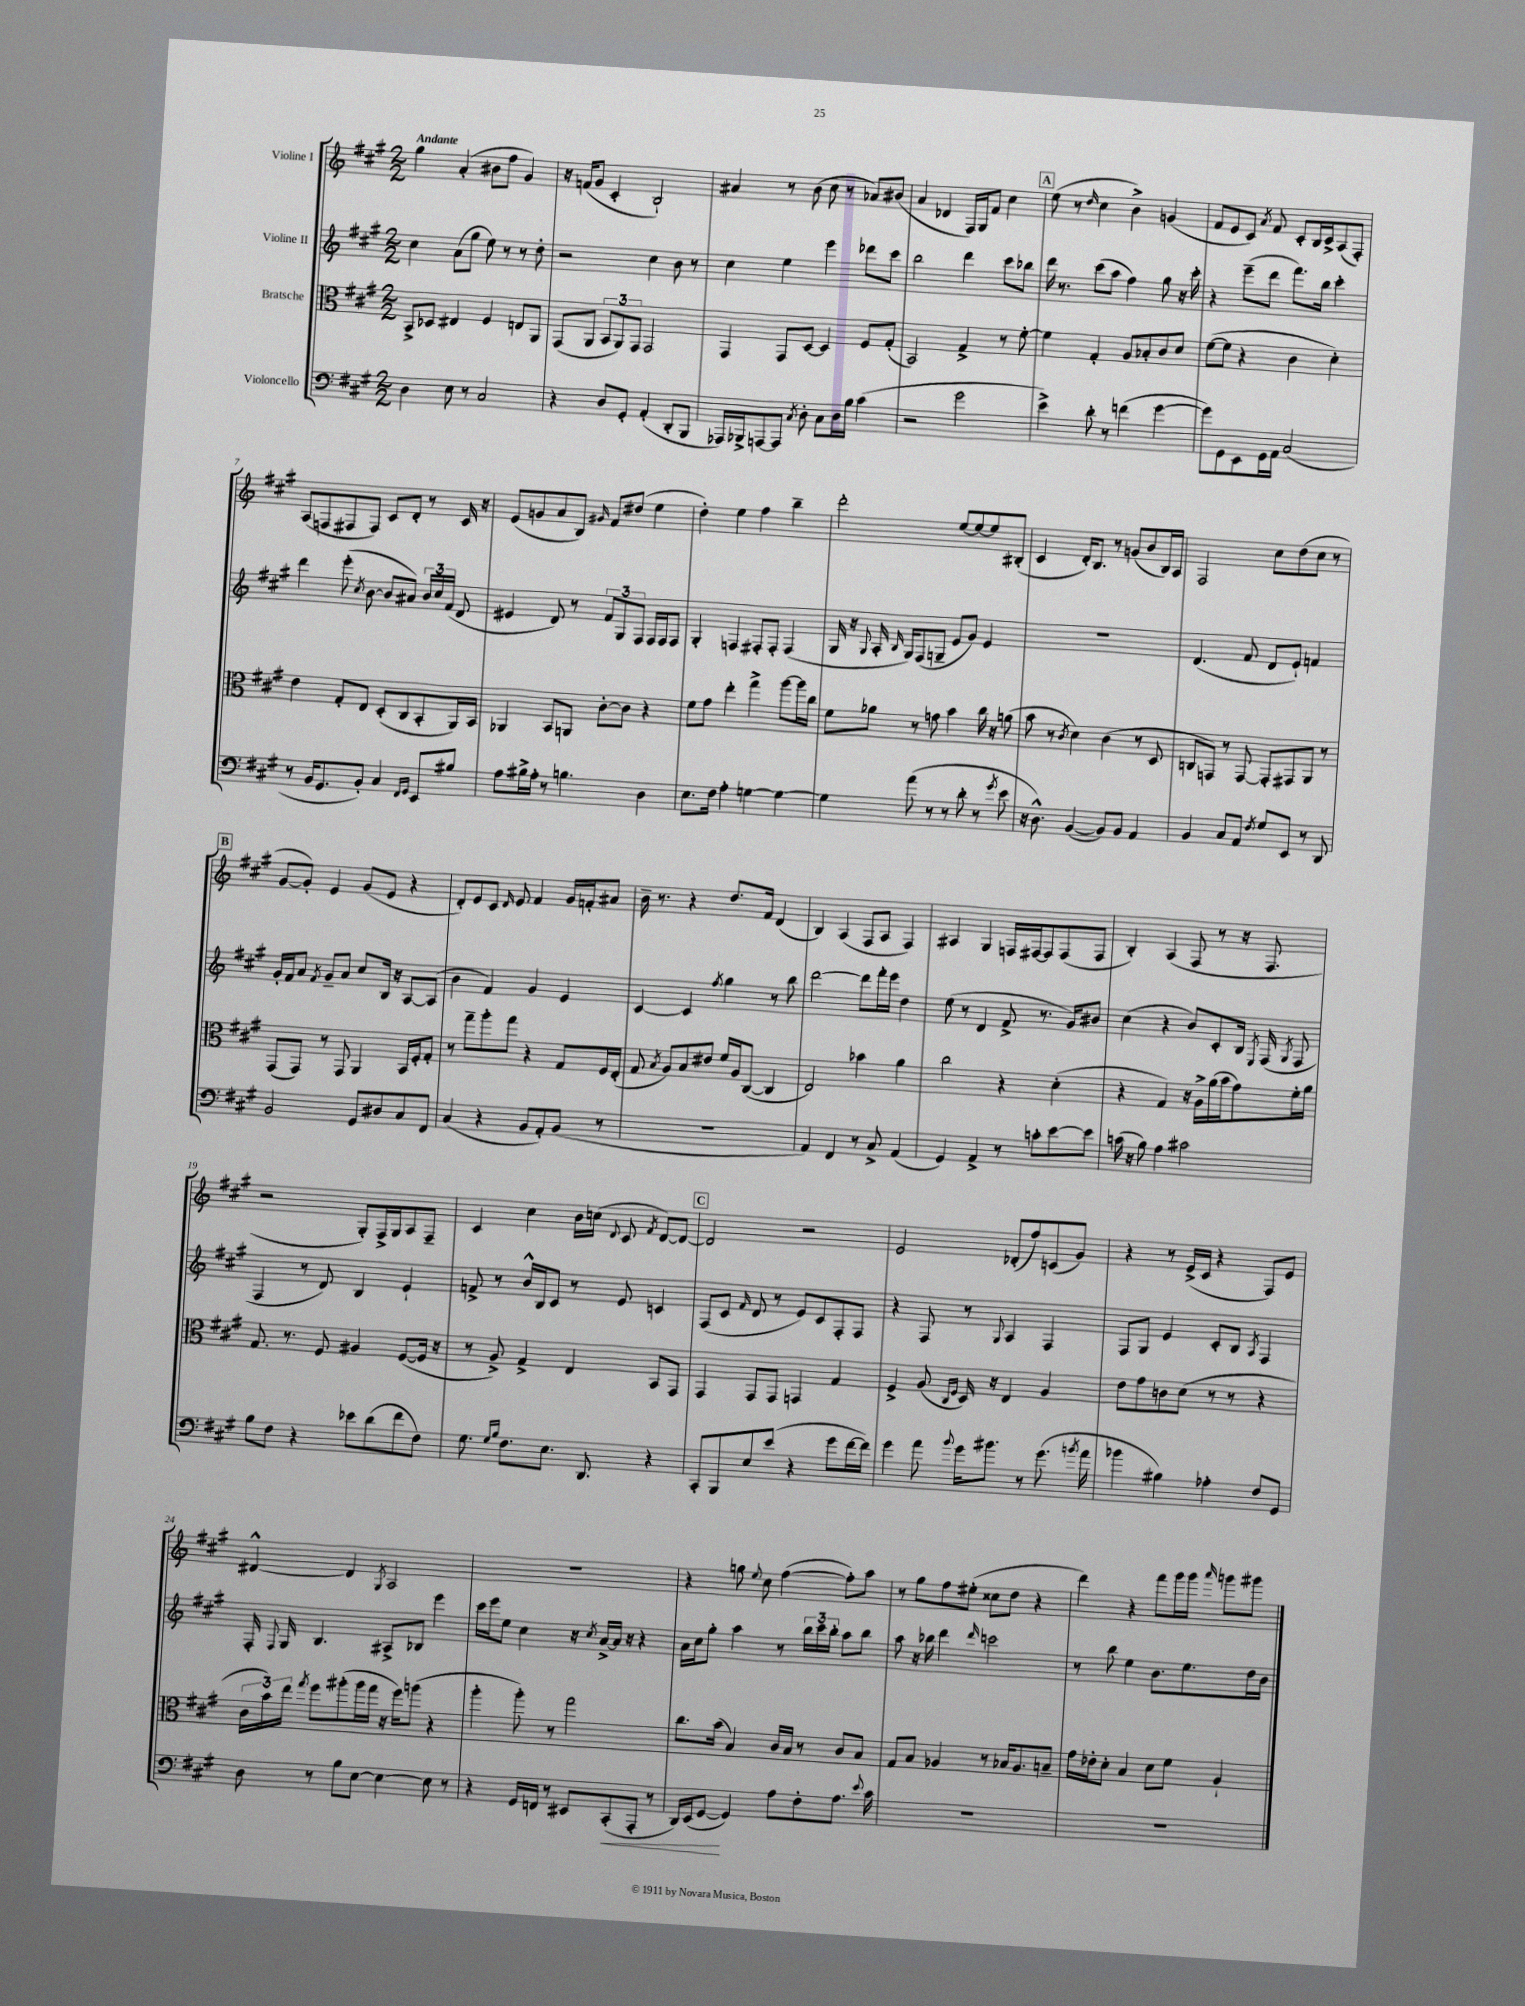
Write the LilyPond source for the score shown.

<<
\new StaffGroup <<
\new Staff = "s0" \with { instrumentName = "Violine I" } {
    \clef treble \key a \major \numericTimeSignature \time 2/2 \tempo "Andante"
    \autoBeamOff gis''4 a'4-.( bis'8[ fis''8] gis'4) |
    r16 f'16[( gis'8] cis'4-. b2-!) |
    ais'4 r8 b'8( cis''8 r8 aes'8[) bis'8]( |
    a'4 des'4 fis16[) gis16 fis'8] cis''4 |
    \mark \markup { \box "A" } e''8( r8 \grace { d''16 } cis''4 b'4->) g'4( |
    fis'8[ e'8 cis'8]) \acciaccatura { a'8 } fis'8 cis'8[-. b16 cis'16-> a8( fis8]-.) |
    a8[( f8 fis8 fis8]) cis'8[ d'8]-. r8 cis'16 r16 |
    e'8[( g'8 a'8 b8]) \grace { gis'16 } fis'8[ dis''8]( e''4 |
    d''4-.) e''4 fis''4 b''4-- |
    d'''2-. e''8[~ e''8~ e''8 bis8]-.( |
    cis'4 d'16[-.) b8.] r8 g'8[( b'8 b16) a16] |
    fis2 cis''8[ d''8( cis''8] r8 |
    \mark \markup { \box "B" } gis'8[~ gis'8]-.) e'4 gis'8[( e'8] r4 |
    d'8[-.) e'8 cis'8] \grace { d'16 } e'8 fis'4 gis'16[ f'16-. ais'8] |
    b'16-- r8. r4 d''8.[ fis'16] d'4( |
    b4) a4( fis8[ a8] fis4) |
    ais4 gis4 f16[ fis16~ fis8 fis8( fis8] |
    b4-.) a4( fis8 r8 r16 fis8. |
    r2 gis8[-.) fis16-> gis16 a8 fis8]-- |
    cis'4 cis''4 b'16[ c''16]( \appoggiatura { d'8 } cis'8 \acciaccatura { fis'8 } d'8[~) d'8]~ |
    \mark \markup { \box "C" } d'2 r2 |
    e'2 des'8[-.( fis''8) c'8( gis'8]) |
    r4 r8 e'16[->( cis'16] r4 fis8[) e'8] |
    dis'4~-^ dis'4 \acciaccatura { gis8 } a2 |
    R1 |
    r4 g''8 \appoggiatura { e''8 } cis''8 fis''4~( fis''8[-.) a''8] |
    r8 gis''8[ fis''8 eis''8]-.( cisis''8[ d''8] r4 |
    d'''4) r4 fis'''8[ gis'''16 gis'''16] \grace { a'''16 } g'''8[ gis'''8] \bar "|." |
}
\new Staff = "s1" \with { instrumentName = "Violine II" } {
    \clef treble \key a \major \numericTimeSignature \time 2/2
    \autoBeamOff cis''4 a'8[( gis''8] e''8) r8 r8 d''8-. |
    r2 cis''4 b'8 r8 |
    cis''4 e''4 e'''4 des'''8[ cis'''8] |
    b''2 d'''4 cis'''8[ bes''8] |
    \mark \markup { \box "A" } d'''16 r8. cis'''8[( a''8] fis''4) gis''8 r16 cis'''16-. |
    r4 e'''8[--( d'''8] fis'''8.[) b''16] cis'''4-. |
    d'''4 e'''8-.( \acciaccatura { cis''8 } b'8~ b'8[ ais'8]) \tuplet 3/2 { b'16[ cis''16 fis'16]( } d'8 |
    eis'4 d'8) r8 \tuplet 3/2 { fis'8[ gis8 fis8] } fis16[ fis16 fis8] |
    gis4-. f4 fis8[-. fis8]-. fis4( |
    gis16 r16 \appoggiatura { gis8 } a16-. \grace { b16 } gis16[) fis8( g8]-- e'8[ gis'8]) e'4 |
    R1 |
    d'4.( fis'8 d'8[ e'8]-!) f'4 |
    \mark \markup { \box "B" } gis'16[-. fis'16 a'8] \acciaccatura { fis'8 } gis'8[-- a'8] cis''8[ b16] r16 a8[~ a8]( |
    b'4 fis'4) gis'4 e'4 |
    cis'4~ cis'4 \acciaccatura { fis''8 } gis''4 r8 b''8 |
    d'''2~ d'''8[ fis'''16-. e'''16] d''4 |
    e''8( r8 d'4 fis'8-> r8. gis'16[) bis'8] |
    cis''4( r4 b'8[) cis'8-. b16] \acciaccatura { e8 } fis16( \acciaccatura { gis8 } fis8 |
    fis4 r8 d'8) b4 e'4-! |
    f'8-> r8 b'16[-^ b16 cis'8] r8 e'8 c'4 |
    \mark \markup { \box "C" } fis8[( cis'8] \grace { fis'16 } d'8 r8 e'8[) cis'8 fis8-. fis8] |
    r4 fis8 r8 \appoggiatura { gis8 } a4 fis4 |
    fis8[ gis8] e'4 cis'8[-. b8] \acciaccatura { a8 } fis4 |
    fis16-. \appoggiatura { fis8 } gis16 b4. ais8[-> bes8] e'''4 |
    cis'''16[ e'''16 e''8] cis''4 r16 \acciaccatura { cis''8 } a'16[~-> a'16] r16 r4 |
    a'16[ cis''16 gis''8]-. a''4 r8 \tuplet 3/2 { b''16[ cis'''16 b''16]-. } a''8[ b''8] |
    a''8 r16 bes''16 d'''4 \grace { d'''16 } c'''2 |
    r8 b''8 e''4 b'8.[ e''8. d''16 b'16] \bar "|." |
}
\new Staff = "s2" \with { instrumentName = "Bratsche" } {
    \clef alto \key a \major \numericTimeSignature \time 2/2
    \autoBeamOff b,8[-> des8] eis4 fis4 e8[ a,8] |
    gis,8[( a,8] \tuplet 3/2 { b,8[ a,8) gis,8] } gis,2 |
    gis,4 gis,8[ d8]~ d4 fis8[ gis8]-.( |
    b,2) gis4-> r8 fis'8~-. |
    \mark \markup { \box "A" } fis'4 gis4-. a8[ bes8-. cis'8 d'8] |
    fis'8[~( fis'8] r4 cis'4 d'4-.) |
    e'4 gis8[-. e8] d8[-.( cis8 b,8-. a,16) b,16] |
    aes,4 b,8[ a,8] cis'8[~-. cis'8] r4 |
    fis'8[ gis'8] e''4-. gis''4-> a''8[~ a''16 cis''16] |
    fis'8[ aes'8] r8 g'8 b'4 cis''16 r16 a'8( |
    b'8 r8 \acciaccatura { cis'8 } d'4) cis'4( r8 d8 |
    c8[ g,8]) r8 g,8~ g,8[-. gis,8 a,8] r8 |
    \mark \markup { \box "B" } gis,8[( gis,8]) r8 gis,8 a,4 b,16[ fis16-. gis8]-. |
    r8 gis''8[-- a''8-. gis''8] r4 gis8[ fis16 e16]-.( |
    gis8 \acciaccatura { b8 } a8[) b8 eis'8] fis'16[ a16 cis8]~( cis4 |
    e2) bes'4 a'4 |
    cis''2 r4 d'4-.( |
    r4 gis4) r16 a16[-> a'16( b'16 gis'8) fis'16-. a'16] |
    gis8. r8. fis8 ais4 fis8[~( fis16] r16 |
    r8 a8->) gis4-> e4 b,8[ gis,8] |
    \mark \markup { \box "C" } gis,4 gis,8[ gis,8] g,4 gis4 |
    fis4-> a8( \grace { cis16[ fis16] } d16) r16 e4 a4 |
    e'8[ gis'8 c'8 d'8]( r8 r8 r4 |
    \tuplet 3/2 { cis'16[ b'16) e''16] } \acciaccatura { gis''8 } fis''8[ ais''8-.( ais''16 gis''16] r16 fis''16[) a''8]( r4 |
    a''4-. a''8-.) r8 gis''2 |
    cis''8.[ b'16]( b4) cis'16[ b16] r8 cis'8[ b8] |
    gis8[ b8] aes4 r8 bes16[ aes8. b8]-- |
    gis'16[ ees'16-. d'8]-. b4 d'8[ fis'8] a4-! \bar "|." |
}
\new Staff = "s3" \with { instrumentName = "Violoncello" } {
    \clef bass \key a \major \numericTimeSignature \time 2/2
    \autoBeamOff d4 e8 r8 cis2 |
    r4 d8[ gis,8]-. a,4-.( d,8[-. b,,8] |
    aes,,16[) bes,,16-> a,,8~ a,,8] \acciaccatura { cis8 } d8-. cis8[ d16 b16] cis'4( |
    r2 gis'2 |
    \mark \markup { \box "A" } e'4->) d'8-. r8 f'4( gis'4~ |
    gis'8[) gis,8 e,8 gis,16 a,16] cis2( |
    r8 b,16[ gis,8. b,8]-.) cis4 \grace { fis,16[ gis,16] } e,8[ bis8] |
    a8[ bis16-> a16]-. r8 b4. d4 |
    e8.[ fis16] a4-. g4~ g4~ |
    g4 a'8( r8 r8 d'8-. r8 \acciaccatura { gis'8 } e'8 |
    r16 d8.-^) b,4~( b,8[) b,8] a,4 |
    b,4 cis8[ a,8] \acciaccatura { fis8 } gis8[ e,8] r8 d,8 |
    \mark \markup { \box "B" } b,2 gis,8[ dis8 cis8 fis,8] |
    cis4( r4 b,8[ a,8-.) b,8]( r8 |
    R1 |
    a,4) fis,4 r8 cis8-> a,4( |
    gis,4) a,4-> r8 c'8[-. e'8~ e'8] |
    c'16( r16 b8) a4 cis'2 |
    b8[ fis8] r4 ees'8[ d'8( fis'8 fis8]) |
    gis8. \grace { gis16[ b16] } fis8.[ e8.] d,8. r4 |
    \mark \markup { \box "C" } cis,8[-. b,,8 e8 e'8]( r4 gis'8[ fis'16~ fis'16]) |
    gis'4 a'8 \appoggiatura { b'8 } gis'16[ bis'8.] r8 gis'8.( \acciaccatura { b'8 } a'16 |
    bes'4 bis4) aes4-. fis8[ gis,8] |
    d8 r8 b8[ e8]~ e4~ e8 r8 |
    r4 gis,16[ f,16] r8 eis,8[ cis,8-.\<( a,,8]-. r8 |
    d,16[) e,16( gis,8]~\! gis,4) a8[ fis8-. a8.] \appoggiatura { e'8 } cis'16 |
    R1 |
    R1 \bar "|." |
}
>>
>>
